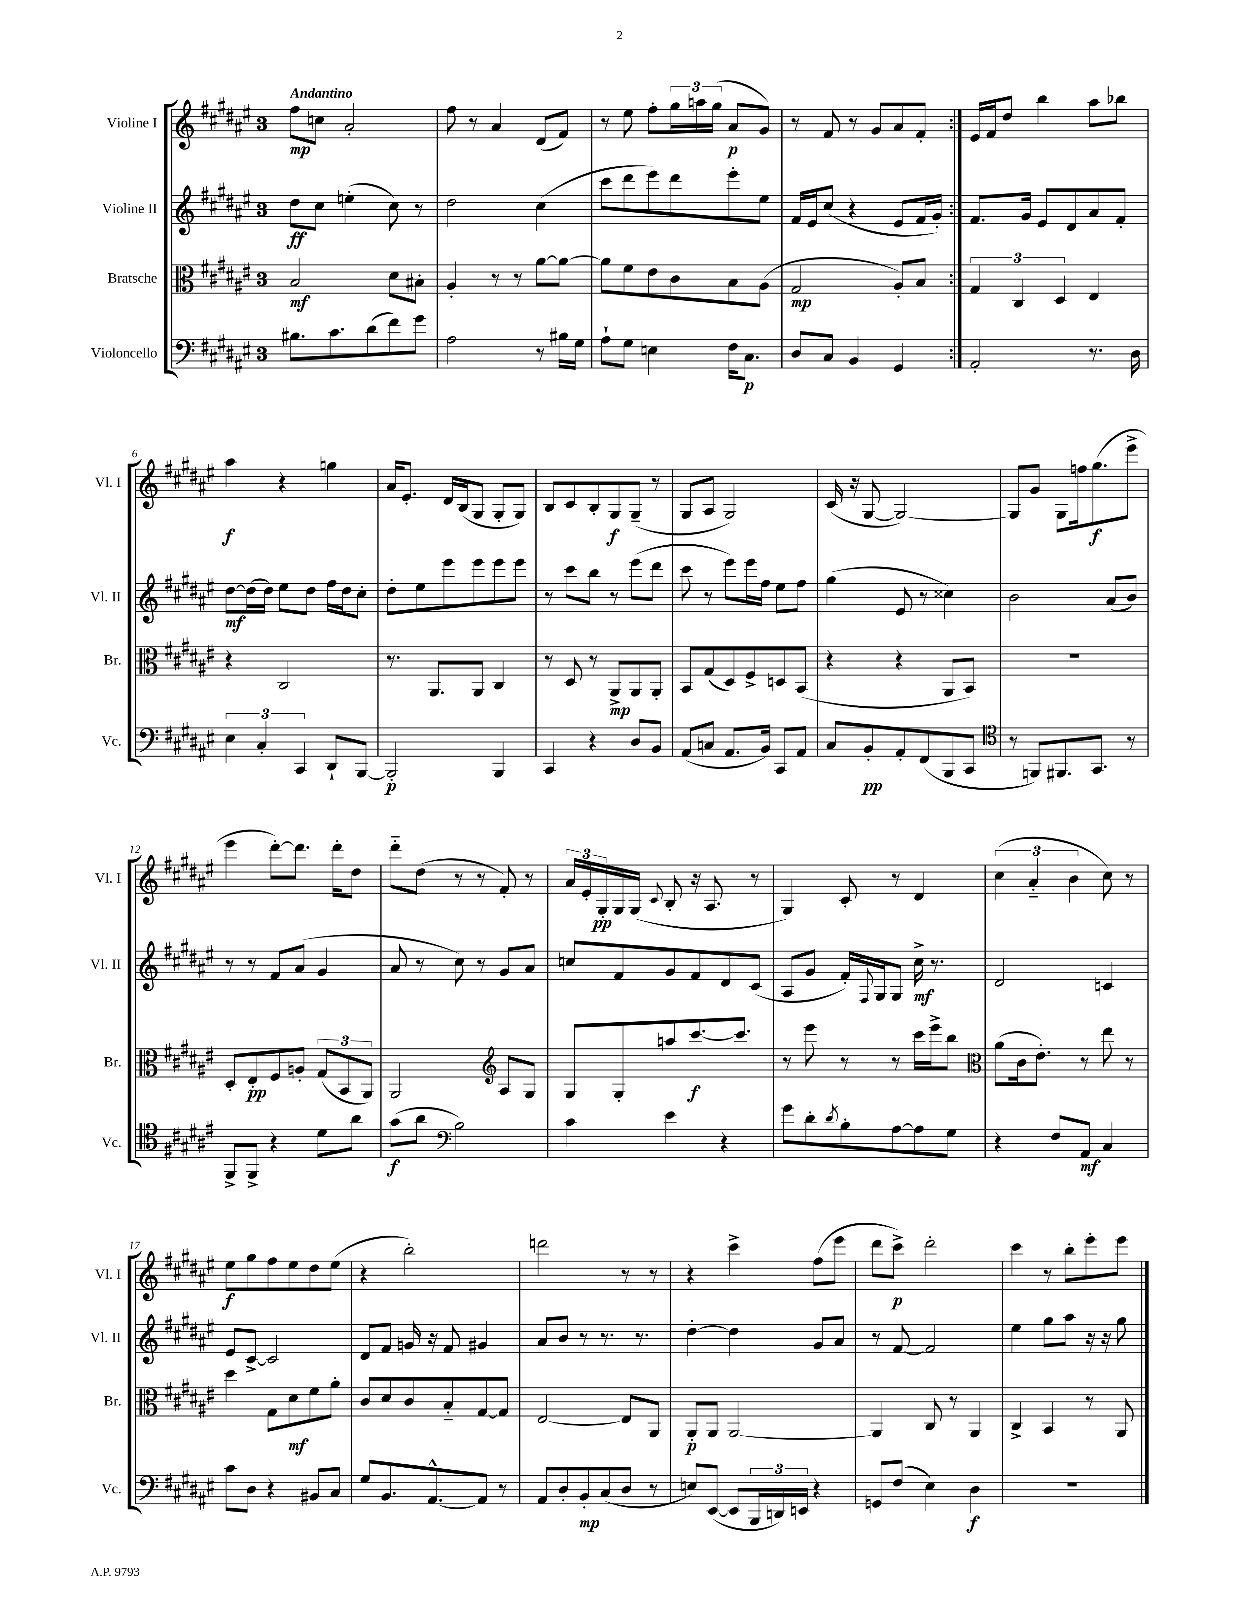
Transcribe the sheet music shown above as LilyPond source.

<<
\new StaffGroup <<
\new Staff = "s0" \with { instrumentName = "Violine I" shortInstrumentName = "Vl. I" } {
    \clef treble \key fis \major \once \override Staff.TimeSignature.style = #'single-digit \time 3/4 \tempo "Andantino"
    \repeat volta 2 { fis''8\mp c''8 ais'2-. |
    fis''8 r8 ais'4 dis'8( fis'8) |
    r8 eis''8 fis''8-. \tuplet 3/2 { gis''16 a''16 gis''16( } ais'8\p gis'8) |
    r8 fis'8 r8 gis'8 ais'8 fis'8-. | }
    eis'16 fis'16 dis''8 b''4 ais''8 bes''8 |
    ais''4\f r4 g''4 |
    ais'16 eis'8.-. dis'16 b16( gis8 gis8-. gis8) |
    b8 cis'8 b8-. gis8\f gis8--( r8 |
    gis8 ais8 gis2) |
    cis'16( r16 gis8~ gis2~) |
    gis8 gis'8 gis8 f''16 gis''8.\f( eis'''8-> |
    eis'''4 dis'''8~-.) dis'''8. dis'''16-. dis''8 |
    dis'''8-_ dis''8( r8 r8 fis'8-.) r8 |
    \tuplet 3/2 { ais'16 eis'16-. gis16-.\pp } gis16 gis16( \appoggiatura { cis'8 } b8-. r16 ais8. r8 |
    gis4) cis'8-. r8 dis'4 |
    \tuplet 3/2 { cis''4( ais'4-_ b'4 } cis''8) r8 |
    eis''8\f gis''8 fis''8 eis''8 dis''8 eis''8( |
    r4 b''2-.) |
    d'''2 r8 r8 |
    r4 cis'''4-> fis''8( eis'''8 |
    dis'''8 cis'''8->\p) dis'''2-. |
    cis'''4 r8 b''8-. eis'''8-. eis'''8 \bar "|." |
}
\new Staff = "s1" \with { instrumentName = "Violine II" shortInstrumentName = "Vl. II" } {
    \clef treble \key fis \major \once \override Staff.TimeSignature.style = #'single-digit \time 3/4
    \repeat volta 2 { dis''8\ff cis''8 e''4-.( cis''8) r8 |
    dis''2 cis''4( |
    cis'''8 dis'''8 eis'''8) dis'''8 eis'''8-. eis''8 |
    fis'16 eis'16 cis''8( r4 eis'8 fis'16 gis'16-.) | }
    fis'8. gis'16 eis'8 dis'8 ais'8 fis'8-. |
    dis''8~\mf dis''16( dis''16) eis''8 dis''8 fis''16 dis''16 cis''8-. |
    dis''8-. eis''8 eis'''8 eis'''8 eis'''8 eis'''8 |
    r8 cis'''8 b''8 r8 eis'''8( dis'''8 |
    cis'''8 r8 eis'''8) eis'''16 fis''16 eis''8 fis''8 |
    gis''4( eis'8 r8 cisis''4) |
    b'2 ais'8( b'8) |
    r8 r8 fis'8 ais'8( gis'4 |
    ais'8 r8 cis''8) r8 gis'8 ais'8 |
    c''8 fis'8 gis'8 fis'8 dis'8 cis'8( |
    ais8 gis'8 fis'16-.) \appoggiatura { fis8 } gis16 gis8 cis''16->\mf r8. |
    dis'2 c'4 |
    eis'8 cis'8~-> cis'2 |
    dis'8 fis'8 g'16 r16 fis'8 gis'4 |
    ais'8 b'8 r8 r8. r8. |
    dis''4~-. dis''4 gis'8 ais'8 |
    r8 fis'8~ fis'2 |
    eis''4 gis''8 ais''8 r16 r16 gis''8 \bar "|." |
}
\new Staff = "s2" \with { instrumentName = "Bratsche" shortInstrumentName = "Br." } {
    \clef alto \key fis \major \once \override Staff.TimeSignature.style = #'single-digit \time 3/4
    \repeat volta 2 { b2\mf dis'8 bis8-. |
    ais4-. r8 r8 ais'8~ ais'8~ |
    ais'8 fis'8 eis'8 cis'8 b8 ais8( |
    gis2\mp ais8-.) b8 | }
    \tuplet 3/2 { gis4 cis4 dis4 } eis4 |
    r4 cis2 |
    r8. ais,8. ais,8 cis4 |
    r8 dis8 r8 ais,8->\mp ais,8 ais,8-. |
    b,8 gis8( dis8) fis8-> d8 b,8( |
    r4 r4 ais,8 b,8) |
    r2. |
    dis8-. eis8-.\pp fis8 a8-. \tuplet 3/2 { gis8( b,8 ais,8) } |
    ais,2 \clef treble ais8 gis8 |
    gis8 gis8-. a''8 cis'''8.~\f cis'''8. |
    r8 eis'''8 r8 r8 cis'''16 eis'''16-> b''8 |
    \clef alto ais'8( cis'16 eis'8.-.) r8 eis''8 r8 |
    dis''4 gis8 dis'8\mf fis'8 ais'8-. |
    cis'8 dis'8 cis'8 b8-_ gis8~ gis8 |
    eis2~ eis8 ais,8 |
    ais,8-.\p ais,8 ais,2~ |
    ais,4 cis8 r8 ais,4 |
    cis4-> b,4 r8 ais,8 \bar "|." |
}
\new Staff = "s3" \with { instrumentName = "Violoncello" shortInstrumentName = "Vc." } {
    \clef bass \key fis \major \once \override Staff.TimeSignature.style = #'single-digit \time 3/4
    \repeat volta 2 { bis8. cis'8. dis'8( fis'8) gis'8 |
    ais2 r8 bis16 gis16 |
    ais8-! gis8 e4 fis16 cis8.\p |
    dis8 cis8 b,4 gis,4 | }
    ais,2-. r8. dis16 |
    \tuplet 3/2 { eis4 cis4-. cis,4 } dis,8-! b,,8~ |
    b,,2-.\p b,,4 |
    cis,4 r4 dis8 b,8 |
    ais,8( c8 ais,8. b,16) cis,8 ais,8 |
    cis8 b,8-.\pp ais,8-. fis,8( b,,8 cis,8 |
    \clef tenor r8 f,8) fis,8. gis,8. r8 |
    fis,8-> fis,8-> r4 dis'8 ais'8 |
    gis'8\f( ais'8 \clef bass b2) |
    cis'4 eis'4 r4 |
    gis'8 dis'8-. \acciaccatura { dis'8 } b8-. ais8~ ais8 gis8 |
    r4 fis8 ais,8\mf cis4 |
    cis'8 dis8 r4 bis,8 cis8 |
    gis8 b,8. ais,8.~-^ ais,8 r8 |
    ais,8 dis8-. b,8-.\mp cis8( dis8 r8 |
    e8) eis,8~( eis,8 \tuplet 3/2 { b,,16 d,16) e,16 } r4 |
    g,8 fis8( eis4) dis4\f |
    R2. \bar "|." |
}
>>
>>
